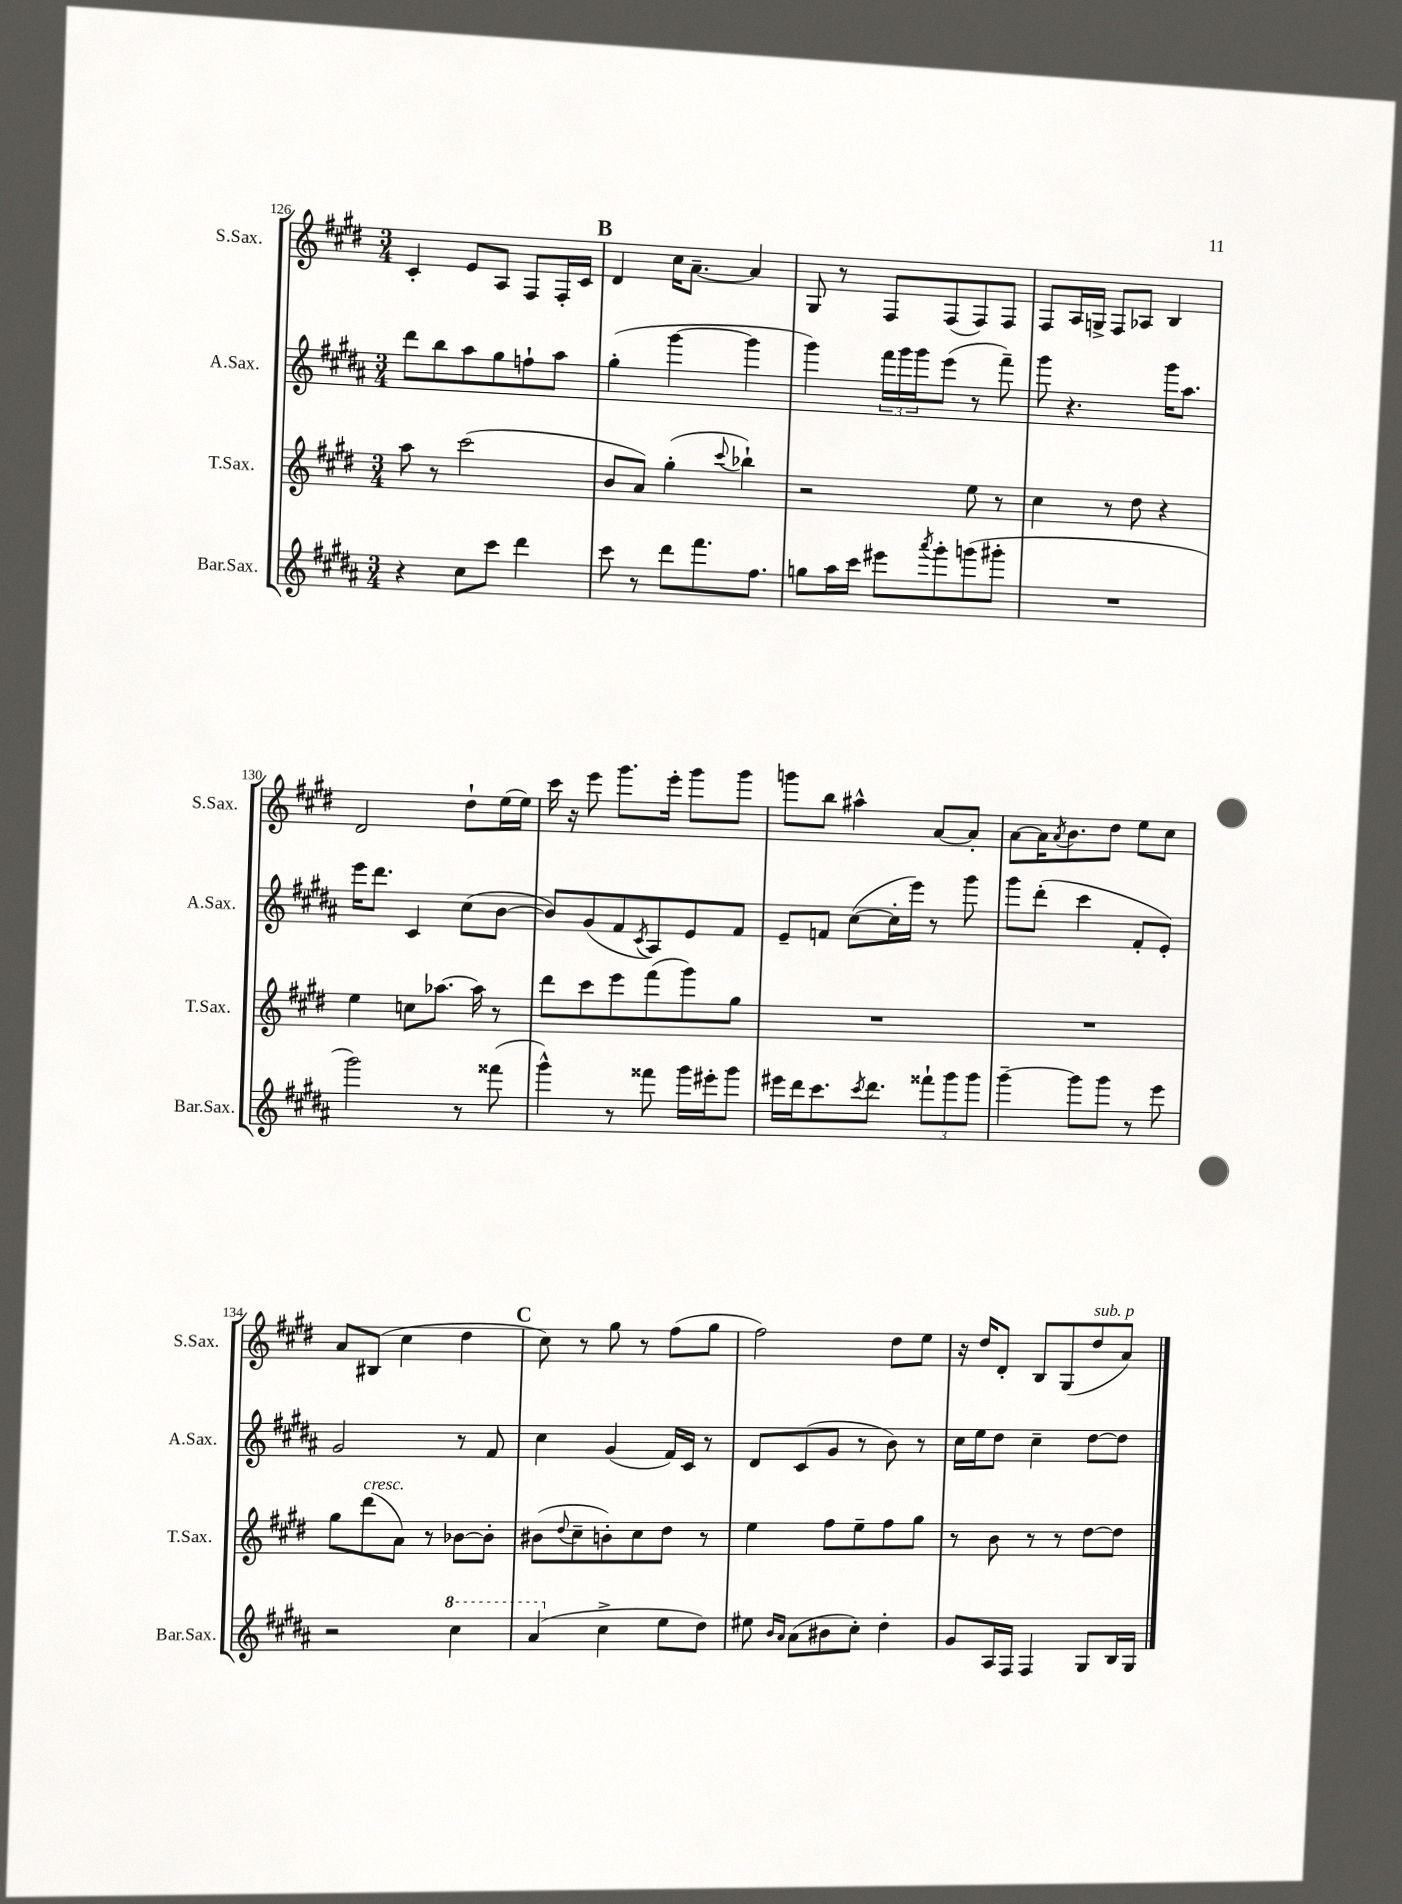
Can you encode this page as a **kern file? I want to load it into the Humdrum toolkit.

**kern	**kern	**kern	**kern
*staff4	*staff3	*staff2	*staff1
*clefG2	*clefG2	*clefG2	*clefG2
*k[f#c#g#d#a#]	*k[f#c#g#d#]	*k[f#c#g#d#a#]	*k[f#c#g#d#]
*M3/4	*M3/4	*M3/4	*M3/4
4r	8aa\	8ddd#\L	4c#'/
.	8r	8bb\	.
8cc#\L	(2ccc#\	8aa#\	8e/L
8ccc#\J	.	8gg#\	8A/J
4ddd#\	.	8ff`\	8F#/L
.	.	8aa#\J	16F#'/L
.	.	.	16c#/JJ
=	=	=	=
8ccc#\	8b/L	(4gg#'\	4d#/
8r	8a/J)	.	.
8ddd#\L	(4gg#'\	[4ggg#\	16cc#\LK
.	.	.	[8.a~\J
8.fff#\	.	.	.
.	8qqccc#/	.	.
.	4bb-`\)	4ggg#\]	4a/]
8.ff#\J	.	.	.
=	=	=	=
8gg\L	2r	4ggg#\)	8G#/
16aa#\L	.	.	8r
16ccc#\JJ	.	.	.
8eee#\L	.	24fff#\LL	8F#/L
.	.	24ggg#\	.
.	.	24ggg#\J	.
8qaaa#/	.	.	.
8ggg#'\	.	(8eee\J	(8F#/
(8ggg\	8ee\	8r	8F#/)
8ggg#'\J	8r	8fff#~\)	8F#/J
=	=	=	=
2.r	4cc#\	8ggg#\	8F#/L
.	.	4.r	16A/L
.	.	.	16G^/JJ
.	8r	.	8F#/L
.	8dd#\	.	8A-/J
.	4r	16ggg#\LK	4B/
.	.	8.aa#\J	.
=	=	=	=
2ggg#\)	4ee\	16eee\LK	2d#/
.	.	8.ddd#\J	.
.	8cc\L	4c#/	.
.	[8.aa-\J	.	.
8r	.	(8cc#\L	8dd#`\L
.	16aa-\]	.	.
(8fff##\	8r	[8b\J	(16ee\L
.	.	.	16ee\JJ)
=	=	=	=
4ggg#^^\)	8ddd#\L	8b/]L)	16ccc#\
.	.	.	16r
.	8ccc#\	(8g#/	8eee\
8r	8eee\	8f#/	8.ggg#\L
.	.	8qc#/	.
8fff##\	(8fff#\	8A#/)	.
.	.	.	16eee'\Jk
16ggg#\LL	8ggg#\)	8e/	8ggg#\L
16eee#'\J	.	.	.
8ggg#\J	8gg#\J	8f#/J	8ggg#\J
=	=	=	=
16eee#\LL	2.r	8e~/L	8ggg\L
16ddd#\J	.	.	.
8.ccc#\	.	8f/J	8bb\J
.	.	([8cc#\L	4aa#^^\
8qccc#/	.	.	.
8.ddd#\J	.	.	.
.	.	16cc#'\]L	.
.	.	16eee\JJ)	.
12fff##`\L	.	8r	[8a/L
12ggg#\	.	.	.
.	.	8ggg#\	8a'/]J
12ggg#\J	.	.	.
=	=	=	=
[4ggg#~\	2.r	8ggg#\L	[8a\L
.	.	(8ddd#'\J	16a\]K
.	.	.	8qa/
.	.	.	8.b\
8ggg#\]L	.	4ccc#\	.
8ggg#\J	.	.	8dd#\J
8r	.	8f#'/L	8ee\L
8eee\	.	8e'/J)	8cc#\J
=	=	=	=
2r	8gg#\L	2g#/	8a/L
.	(8ddd#\	.	(8B#/J
.	8a\J)	.	4cc#\
.	8r	.	.
4ccc#\	[8b-\L	8r	4dd#\
.	8b-'\]J	8f#/	.
=	=	=	=
(4aa#/	(8b#\L	4cc#\	8cc#\)
.	8qqdd#/	.	.
.	8cc#~\	.	8r
4cc#^\	8b'\)	(4g#/	8gg#\
.	8cc#\	.	8r
8ee\L	8dd#\J	16f#/LL)	(8ff#\L
.	.	16c#/JJ	.
8dd#\J)	8r	8r	8gg#\J
=	=	=	=
8ee#\	4ee\	8d#/L	2ff#\)
16qqb/LL	.	.	.
16qqa#/JJ	.	.	.
(8a#\L	.	(8c#/	.
8b#\	8ff#\L	8g#/J	.
8cc#'\J)	8ee~\	8r	.
4dd#'\	8ff#\	8b\)	8dd#\L
.	8gg#\J	8r	8ee\J
=	=	=	=
8g#/L	8r	16cc#\LL	16r
.	.	16ee\J	16dd#/LK
16A#/L	8b\	8dd#\J	8d#'/J
16F#/JJ	.	.	.
4F#/	8r	4cc#~\	8B/L
.	8r	.	(8G#/
8G#/L	[8dd#\L	[8dd#\L	8dd#/
16B/L	8dd#\]J	8dd#\]J	8a/J)
16G#/JJ	.	.	.
==	==	==	==
*-	*-	*-	*-
